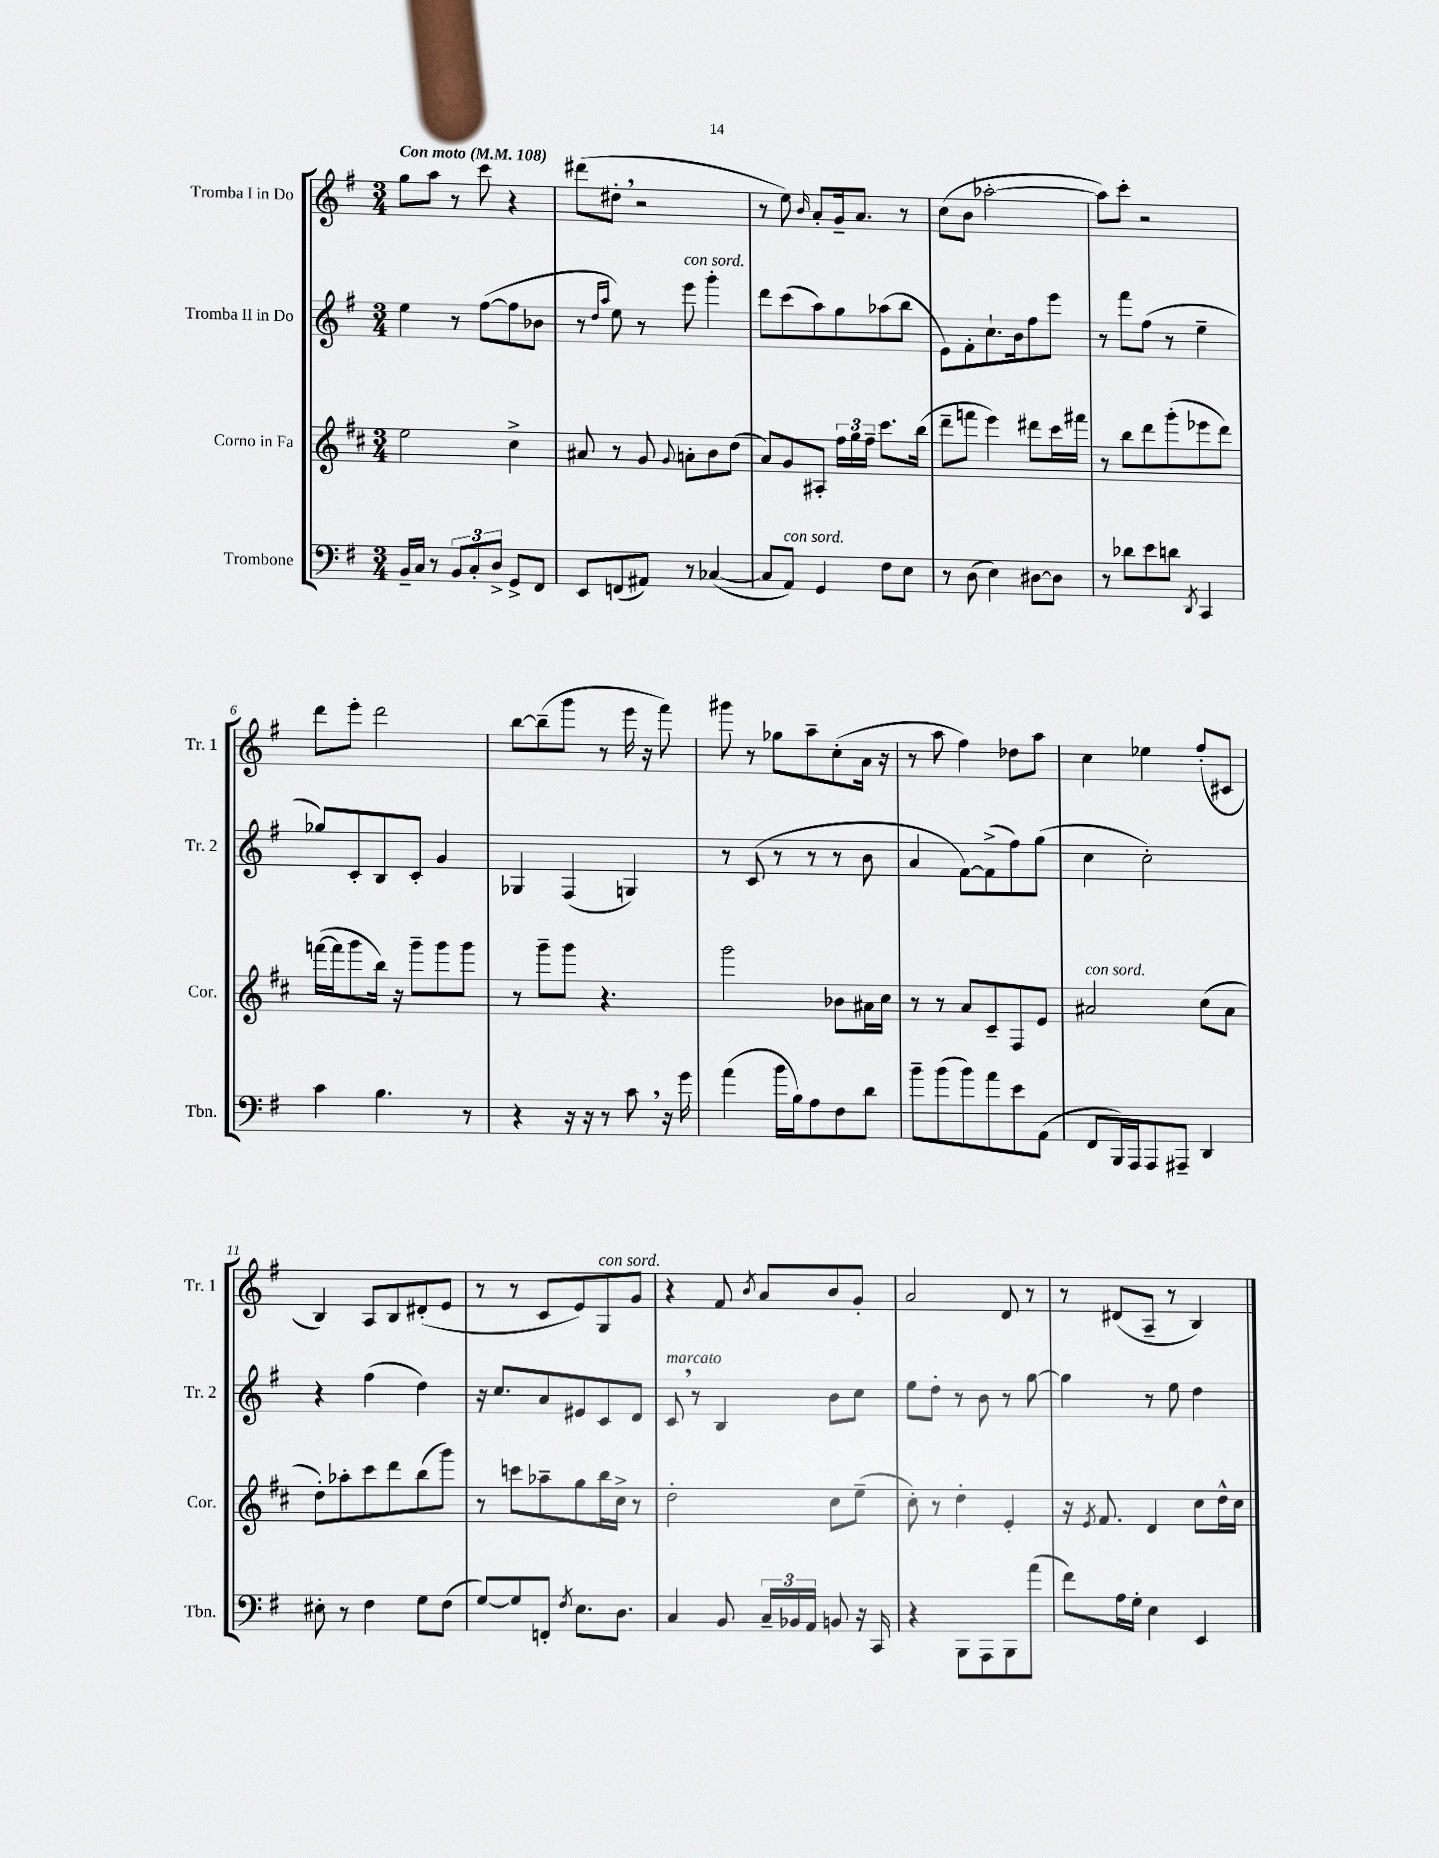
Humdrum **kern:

**kern	**kern	**kern	**kern
*staff4	*staff3	*staff2	*staff1
*clefF4	*clefG2	*clefG2	*clefG2
*k[f#]	*k[f#c#]	*k[f#]	*k[f#]
*M3/4	*M3/4	*M3/4	*M3/4
*MM108	*MM108	*MM108	*MM108
16BB~	2ee	4ee	8gg
16C	.	.	.
8r	.	.	8aa
12BB	.	8r	8r
12C'	.	.	.
.	.	([8ff#	8ccc
12D^	.	.	.
8GG^	4cc#^	8ff#]	4r
8FF#	.	8b-	.
=	=	=	=
8EE	8a#	8r	(8ddd#
.	.	16qqdd	.
.	.	16qqaa	.
(8FF	8r	8ee)	8dd#'
8AA#)	8g	8r	2r
.	8qqg	.	.
8r	8a'	8eee	.
([4C-	8b	4ggg'	.
.	(8dd	.	.
=	=	=	=
8C-]	8a)	8ddd	8r
8AA)	8g	(8ccc	8ee)
.	.	.	16qqb
4GG	8A#'	8aa)	8a'
.	24ff#	8gg	16g~
.	24gg	.	.
.	.	.	8.a
.	24ff#~	.	.
8F#	8.ccc#	(8aa-	.
8E	.	8bb	8r
.	(16bb	.	.
=	=	=	=
8r	8ddd~	8e)	(8cc
(8D	8fff	8f#'	8b
4E)	4eee)	8.cc`	[2aa-'
.	.	16b	.
[8D#	8ddd#	8ff#	.
8D#]	16ccc#	8eee	.
.	16fff#	.	.
=	=	=	=
8r	8r	8r	8aa-])
8d-	8bb	8fff#	8ccc'
8e	8ddd	(8ff#	2r
8d	(8ggg'	8r	.
8qDD	.	.	.
4CC	8eee-	4ee~	.
.	8ddd)	.	.
=	=	=	=
4c	([16fff	8gg-)	8ddd
.	16fff]	.	.
.	8ggg	8c'	8eee'
4.B	16bb)	8B	2ddd
.	16r	.	.
.	8ggg~	8c'	.
.	8ggg	4g	.
8r	8ggg	.	.
=	=	=	=
4r	8r	4G-	[8bb
.	8ggg~	.	(8bb~]
16r	8ggg	(4F#	8ggg
16r	.	.	.
8r	4.r	.	8r
8c	.	4G)	16eee
.	.	.	16r
16r	.	.	8fff#)
16g	.	.	.
=	=	=	=
(4a	2ggg	8r	8ggg#
.	.	(8c	8r
16b	.	8r	8gg-
16B)	.	.	.
8A	.	8r	8aa~
8F#	8b-	8r	(8cc'
8d	16a#	8b	16a
.	16cc#	.	16r
=	=	=	=
8b~	8r	4a	8r
(8b	8r	.	8aa
8b)	8a	[8f#)	4ff#)
8a	8c#~	(8f#^]	.
8e	8F#	8ff#)	8dd-
(8AA	8e	(8gg	8aa
=	=	=	=
8FF#	2a#	4cc	4cc
16BBB)	.	.	.
16AAA	.	.	.
8AAA	.	2cc')	4ee-
8AAA#~	.	.	.
4DD	(8cc#	.	(8ff#'
.	8a#	.	8c#
=	=	=	=
8E#'	8dd')	4r	4B)
8r	8aa-'	.	.
4F#	8ccc#	(4ff#	8A
.	8ddd	.	8B
8G	(8bb	4dd)	(8d#'
(8F#	8ggg)	.	8e
=	=	=	=
[8G)	8r	16r	8r
.	.	8.cc	.
8G]	8ccc	.	8r
8FF'	8aa-~	8a	8c
8qF#	.	.	.
8.E	8gg	8e#	8e)
.	16bb	8c	8G
8.D	16cc#^	.	.
.	8r	8d	8g
=	=	=	=
4C	2dd'	8c	4r
.	.	8r	.
8BB	.	4B	8f#
.	.	.	8qb
24C~	.	.	8a
24BB-	.	.	.
24AA	.	.	.
8BB	8cc#	8b	8b
16r	(8ee~	8cc	8g'
16CC	.	.	.
=	=	=	=
4r	8cc#')	8ee	2a
.	8r	8dd'	.
8BBB	4dd'	8r	.
8AAA	.	8b	.
8BBB	4e'	8r	8d
(8a	.	[8gg	8r
=	=	=	=
8f#)	16r	4gg]	8r
.	8qe	.	.
.	8.f#	.	.
16A	.	.	(8d#
16G'	.	.	.
4E	4d	8r	8A~
.	.	8ee	8r
4EE	8cc#	4dd	4B)
.	16dd^^	.	.
.	16cc#	.	.
==	==	==	==
*-	*-	*-	*-
